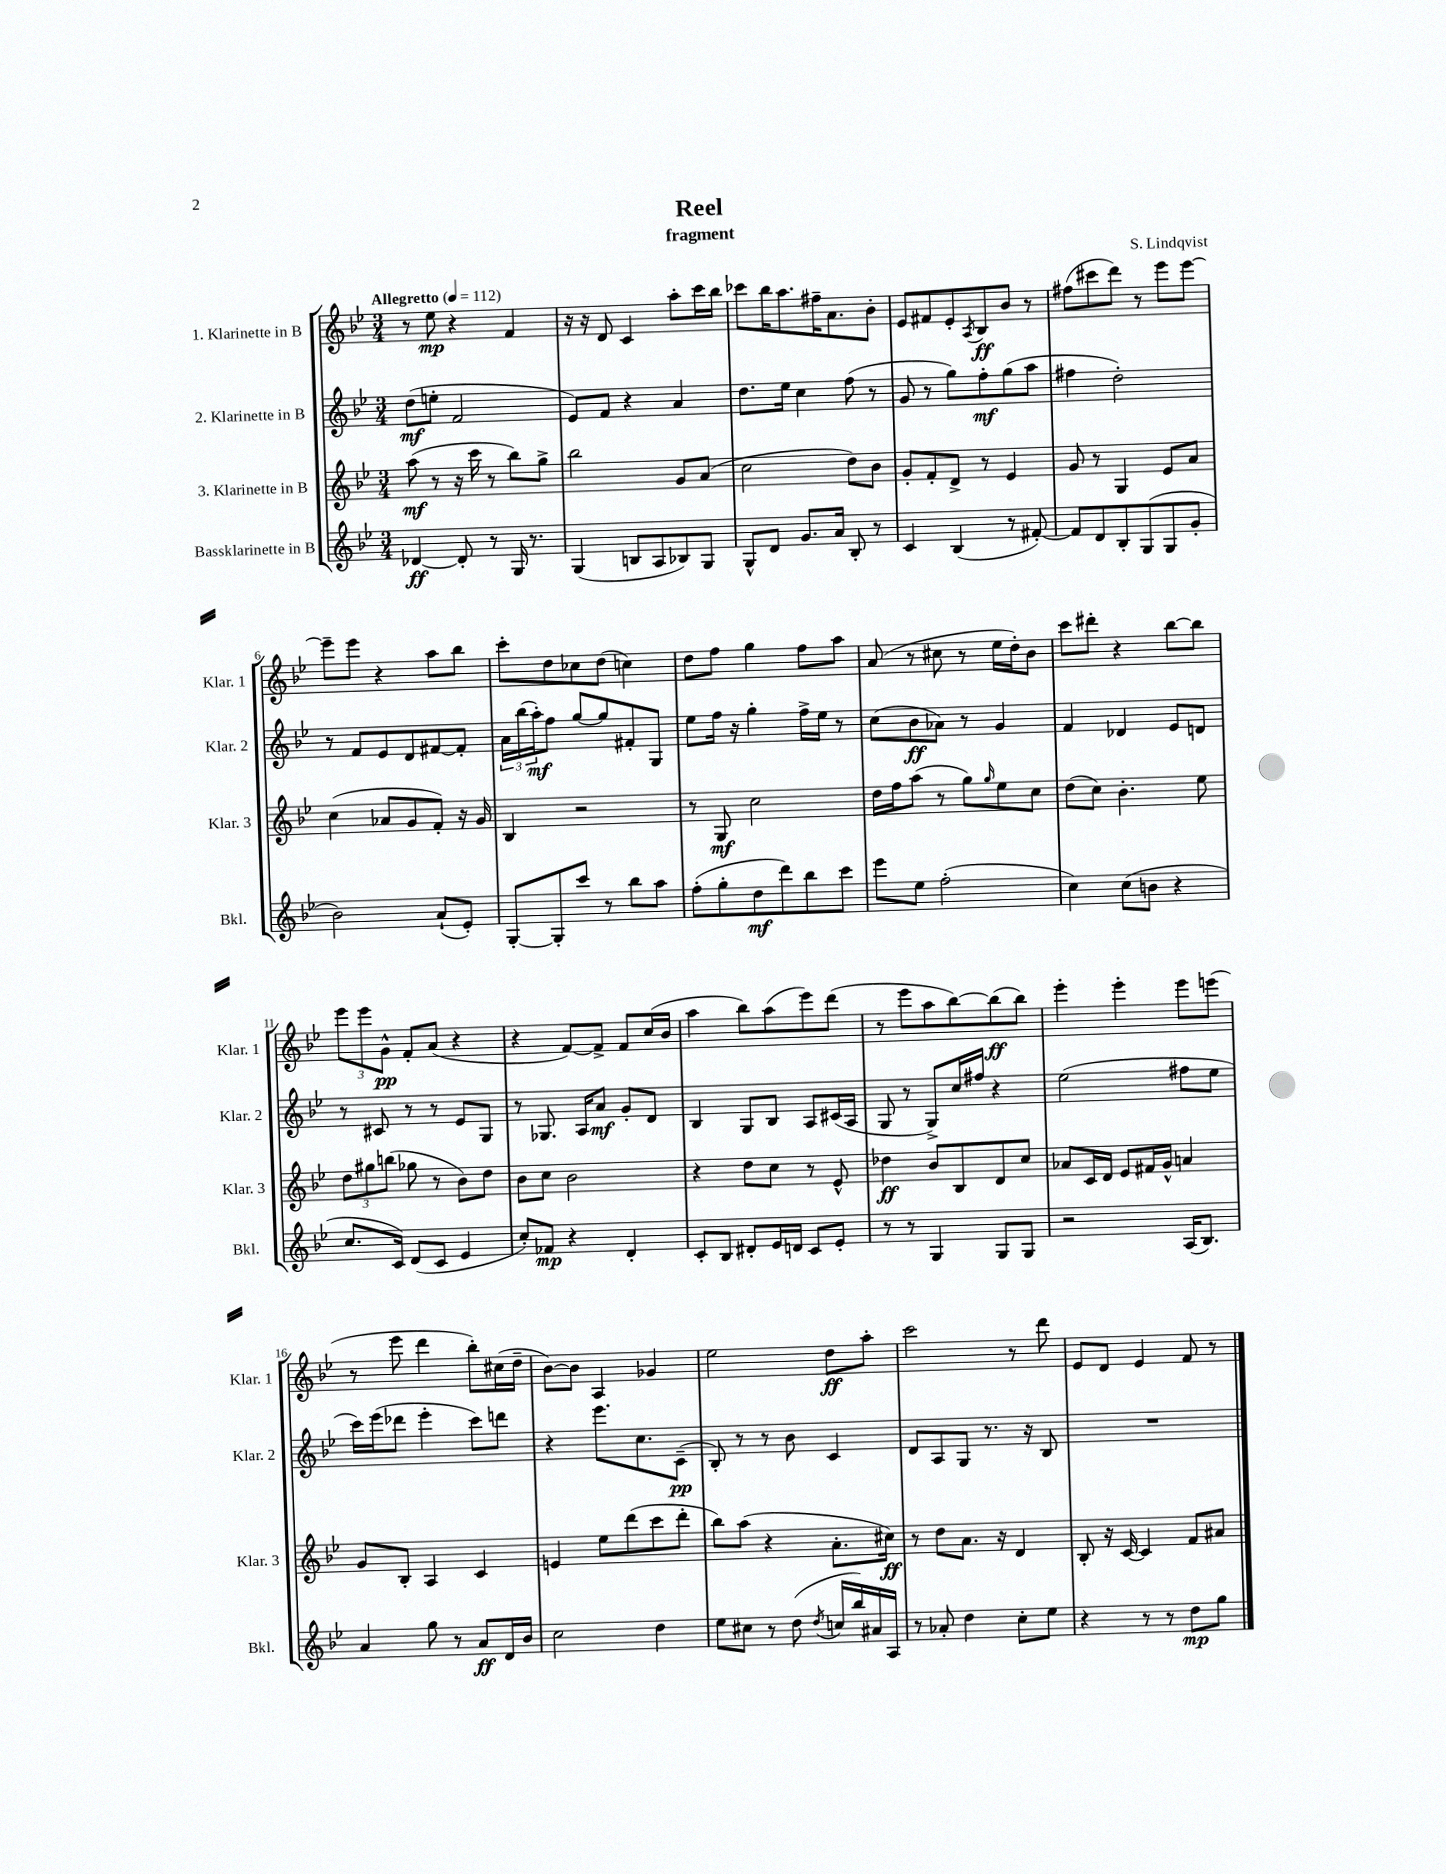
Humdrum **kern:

**kern	**dynam	**kern	**dynam	**kern	**dynam	**kern	**dynam
*part4	*part4	*part3	*part3	*part2	*part2	*part1	*part1
*staff4	*staff4	*staff3	*staff3	*staff2	*staff2	*staff1	*staff1
*I"Bassklarinette in B	*	*I"3. Klarinette in B	*	*I"2. Klarinette in B	*	*I"1. Klarinette in B	*
*I'Bkl.	*	*I'Klar. 3	*	*I'Klar. 2	*	*I'Klar. 1	*
*clefG2	*	*clefG2	*	*clefG2	*	*clefG2	*
*k[b-e-]	*	*k[b-e-]	*	*k[b-e-]	*	*k[b-e-]	*
*M3/4	*	*M3/4	*	*M3/4	*	*M3/4	*
*MM112	*	*MM112	*	*MM112	*	*MM112	*
=1	=1	=1	=1	=1	=1	=1	=1
!	!	!	!	!	!	!LO:TX:a:B:t=Allegretto	!
[4d-X/	ff	(8aa\	mf	(8dd\L	mf	8r	.
.	.	8r	.	8een'\J	.	8ee-\	mp
8d-'/]	.	16r	.	2f/	.	4r	.
.	.	16ccc\	.	.	.	.	.
8r	.	8r	.	.	.	.	.
16G/	.	8bb-\L)	.	.	.	4f/	.
8.r	.	.	.	.	.	.	.
.	.	8gg^\J	.	.	.	.	.
=2	=2	=2	=2	=2	=2	=2	=2
(4G/	.	2bb-\	.	8e-/L)	.	16r	.
.	.	.	.	.	.	16r	.
.	.	.	.	8f/J	.	8d/	.
8Bn/L	.	.	.	4r	.	4c/	.
8A/	.	.	.	.	.	.	.
8B-X/)	.	8g/L	.	4a/	.	8aa'\L	.
8G/J	.	(8a/J	.	.	.	16ccc\L	.
.	.	.	.	.	.	16bb-\JJ	.
=3	=3	=3	=3	=3	=3	=3	=3
8G^^/L	.	2cc\	.	8.dd\L	.	8ccc-X\L	.
8d/J	.	.	.	.	.	16bb-\K	.
.	.	.	.	16ee-\Jk	.	8.aa\	.
8.g/L	.	.	.	4cc\	.	.	.
.	.	.	.	.	.	16ff#X~\K	.
16a/Jk	.	.	.	.	.	8.a\	.
8B-'/	.	8dd\L)	.	(8ff\	.	.	.
8r	.	8b-\J	.	8r	.	8b-'\J	.
=4	=4	=4	=4	=4	=4	=4	=4
4c/	.	8g'/L	.	8g/	.	8e-/L	.
.	.	8f'/	.	8r	.	8f#X/	.
(4B-/	.	8d^/J	.	8gg\L)	.	8e-'/	.
.	.	.	.	.	.	8qA/	.
.	.	8r	.	8ff'\	mf	8B-/	ff
8r	.	4e-/	.	(8gg\	.	8b-/J	.
[8f#X'/)	.	.	.	8aa\J	.	8r	.
=5	=5	=5	=5	=5	=5	=5	=5
8f#/L]	.	8g/	.	4ff#X\	.	(8ff#X\L	.
8d/	.	8r	.	.	.	8ccc#X\	.
8B-'/	.	4G/	.	2dd'\)	.	8ddd\J)	.
(8G/	.	.	.	.	.	8r	.
8G/	.	8e-/L	.	.	.	8eee-\L	.
8g'/J	.	8a/J	.	.	.	[8eee-\J	.
!!LO:LB:g=z
=6	=6	=6	=6	=6	=6	=6	=6
2b-\)	.	(4cc\	.	8r	.	8eee-~\L]	.
.	.	.	.	8f/L	.	8eee-\J	.
.	.	8a-X/L	.	8e-/	.	4r	.
.	.	8g/	.	8d/	.	.	.
(8a`/L	.	8f'/J)	.	[8f#X/	.	8aa\L	.
8e-'/J)	.	16r	.	8f#'/J]	.	8bb-\J	.
.	.	16g/	.	.	.	.	.
=7	=7	=7	=7	=7	=7	=7	=7
[8G'/L	.	4B-/	.	24a\LL	.	8ccc'\L	.
.	.	.	.	(24bb-\	.	.	.
.	.	.	.	24aa'\J)	mf	.	.
8G'/]	.	.	.	8ff\J	.	8dd\	.
8ccc/J	.	2r	.	[8gg/L	.	8cc-X\	.
8r	.	.	.	8gg/]	.	(8dd\J	.
8bb-\L	.	.	.	8f#X'/	.	4ccn\)	.
8aa\J	.	.	.	8G/J	.	.	.
=8	=8	=8	=8	=8	=8	=8	=8
(8ff'\L	.	8r	.	8ee-\L	.	8dd\L	.
8gg'\	.	8G/	mf	16ff\Jk	.	8ff\J	.
.	.	.	.	16r	.	.	.
8dd\	mf	2cc\	.	4gg'\	.	4gg\	.
8ddd\)	.	.	.	.	.	.	.
8bb-\	.	.	.	16ff^\LL	.	8ff\L	.
.	.	.	.	16ee-\JJ	.	.	.
8ccc\J	.	.	.	8r	.	8aa\J	.
=9	=9	=9	=9	=9	=9	=9	=9
8eee-\L	.	16dd\LL	.	(8cc\L	.	(8a/	.
.	.	16ff\J	.	.	.	.	.
8ee-\J	.	(8aa\J	.	8b-\	ff	8r	.
(2ff'\	.	8r	.	8a-X\J)	.	8cc#X\	.
.	.	8gg\L)	.	8r	.	8r	.
.	.	16qqgg/	.	.	.	.	.
.	.	8ee-\	.	4g/	.	16ee-\LL	.
.	.	.	.	.	.	16dd'\J)	.
.	.	8cc\J	.	.	.	8b-\J	.
=10	=10	=10	=10	=10	=10	=10	=10
4cc\)	.	(8dd\L	.	4f/	.	8ccc\L	.
.	.	8cc\J)	.	.	.	8ddd#X'\J	.
(8cc\L	.	4.b-'\	.	4d-X/	.	4r	.
8bn\J	.	.	.	.	.	.	.
4r	.	.	.	8e-/L	.	[8bb-\L	.
.	.	8ee-\	.	8dn/J	.	8bb-\J]	.
!!LO:LB:g=z
=11	=11	=11	=11	=11	=11	=11	=11
8.cc/L	.	12dd\L	.	8r	.	12eee-\L	.
.	.	12gg#X\	.	.	.	12eee-\	.
.	.	.	.	8c#X/	.	.	.
.	.	(12bbn\J	.	.	.	12g^^\J	pp
16c/Jk)	.	.	.	.	.	.	.
(8d/L	.	8gg-X\	.	8r	.	8f'/L	.
8c/J	.	8r	.	8r	.	(8a/J	.
4e-/	.	8b-\L)	.	8e-/L	.	4r	.
.	.	8dd\J	.	8G/J	.	.	.
=12	=12	=12	=12	=12	=12	=12	=12
8cc'/L)	.	8b-\L	.	8r	.	4r	.
8f-X/J	mp	8cc\J	.	8.G-X/	.	.	.
4r	.	2b-\	.	.	.	[8f/L)	.
.	.	.	.	16A/KL	.	.	.
.	.	.	.	8a/J	mf	8f^/J]	.
4d'/	.	.	.	8g'/L	.	8f/L	.
.	.	.	.	8d/J	.	(16cc/L	.
.	.	.	.	.	.	16b-/JJ	.
=13	=13	=13	=13	=13	=13	=13	=13
8c'/L	.	4r	.	4B-/	.	4aa\	.
8B-/J	.	.	.	.	.	.	.
8d#X'/L	.	8dd\L	.	8G/L	.	8bb-\L)	.
16e-/L	.	8cc\J	.	8B-/J	.	(8aa\	.
16dn/JJ	.	.	.	.	.	.	.
8c/L	.	8r	.	8A/L	.	8eee-\)	.
8e-'/J	.	8e-^^/	.	(16c#X/L	.	(8ddd\J	.
.	.	.	.	16A/JJ	.	.	.
=14	=14	=14	=14	=14	=14	=14	=14
8r	.	4dd-X\	ff	8G/	.	8r	.
8r	.	.	.	8r	.	8eee-\L	.
4G/	.	8b-/L	.	8G^/L)	.	8aa\	.
.	.	8B-/	.	16cc/L	.	[8bb-\)	.
.	.	.	.	16ff#X/JJ	.	.	.
8G/L	.	8d/	.	4r	.	(8bb-\]	ff
8G/J	.	8cc/J	.	.	.	8bb-\J)	.
=15	=15	=15	=15	=15	=15	=15	=15
2r	.	8a-X/L	.	(2ee-\	.	4eee-'\	.
.	.	16c/L	.	.	.	.	.
.	.	16d/JJ	.	.	.	.	.
.	.	8e-/L	.	.	.	4eee-'\	.
.	.	16f#X/L	.	.	.	.	.
.	.	16g^^/JJ	.	.	.	.	.
(16A/KL	.	4an/	.	8ff#X\L	.	8eee-\L	.
8.B-/J)	.	.	.	.	.	.	.
.	.	.	.	8ee-\J	.	(8eeen\J	.
!!LO:LB:g=z
=16	=16	=16	=16	=16	=16	=16	=16
4a/	.	8g/L	.	16ccc\LL)	.	8r	.
.	.	.	.	(16eee-\J	.	.	.
.	.	8B-'/J	.	8ddd-X\J	.	8eee-\	.
8gg\	.	4A/	.	4eee-'\	.	4ddd\	.
8r	.	.	.	.	.	.	.
8a/L	ff	4c/	.	8ccc\L)	.	8bb-'\L)	.
16d/L	.	.	.	8dddn\J	.	(16cc#X\L	.
16b-/JJ	.	.	.	.	.	16dd~\JJ	.
=17	=17	=17	=17	=17	=17	=17	=17
2cc\	.	4en/	.	4r	.	[8b-\L)	.
.	.	.	.	.	.	8b-\J]	.
.	.	8ee-\L	.	8.eee-\L	.	4A/	.
.	.	(8ddd\	.	.	.	.	.
.	.	.	.	8.cc\	.	.	.
4dd\	.	8ccc\	.	.	.	4g-X/	.
.	.	8ddd'\J	.	(8c~\J	pp	.	.
=18	=18	=18	=18	=18	=18	=18	=18
8ee-\L	.	8bb-\L)	.	8B-'/)	.	2ee-\	.
8cc#X\J	.	(8aa\J	.	8r	.	.	.
8r	.	4r	.	8r	.	.	.
(8dd\	.	.	.	8b-\	.	.	.
8qdd/	.	.	.	.	.	.	.
16ccn/LL	.	8.a'\L	.	4c/	.	8dd\L	ff
16bb-/)	.	.	.	.	.	.	.
16a#X/	.	.	.	.	.	8aa'\J	.
16A/JJ	.	16cc#X\Jk)	ff	.	.	.	.
=19	=19	=19	=19	=19	=19	=19	=19
8r	.	8r	.	8d/L	.	2ccc\	.
8a-X'/	.	8dd\L	.	8A/	.	.	.
4dd\	.	8.a\J	.	8G/J	.	.	.
.	.	.	.	8.r	.	.	.
.	.	16r	.	.	.	.	.
8cc'\L	.	4d/	.	.	.	8r	.
.	.	.	.	16r	.	.	.
8ee-\J	.	.	.	8B-/	.	8ddd\	.
=20	=20	=20	=20	=20	=20	=20	=20
4r	.	8B-'/	.	2.r	.	8e-/L	.
.	.	16r	.	.	.	8d/J	.
.	.	[16c/	.	.	.	.	.
8r	.	4c/]	.	.	.	4e-/	.
8r	.	.	.	.	.	.	.
8dd\L	mp	8f/L	.	.	.	8f/	.
8gg\J	.	8a#X/J	.	.	.	8r	.
==	==	==	==	==	==	==	==
*-	*-	*-	*-	*-	*-	*-	*-
